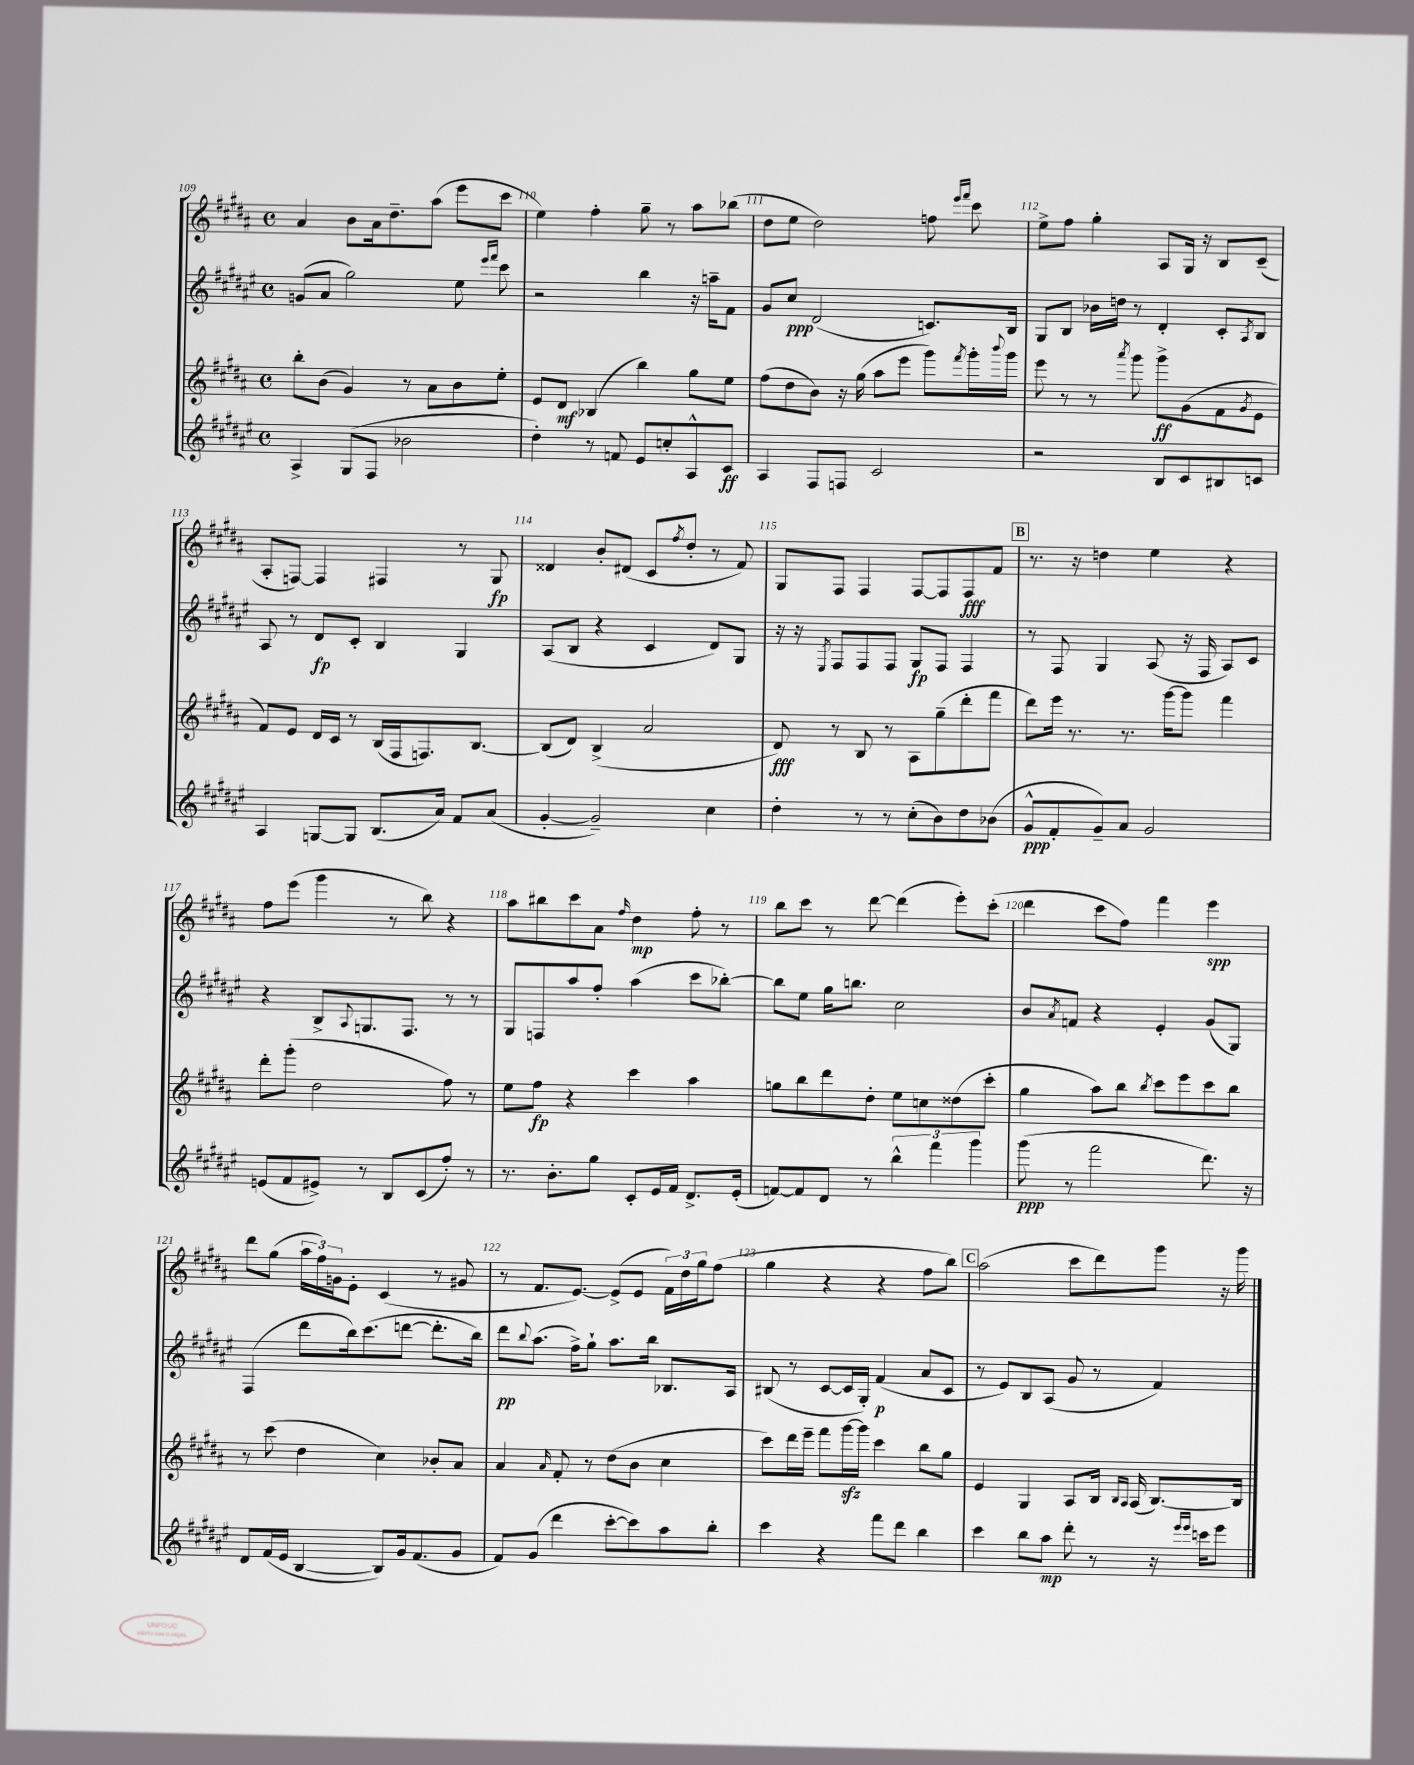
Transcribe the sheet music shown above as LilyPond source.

<<
\new StaffGroup <<
\new Staff = "s0" {
    \clef treble \key b \major \defaultTimeSignature \time 4/4
    ais'4 b'8 ais'16 dis''8.-- ais''8( e'''8 cis'''8 |
    e''4) fis''4-. gis''8-- r8 ais''8 bes''8( |
    dis''8 e''8 dis''2) f''8 \grace { e'''16 fis'''16 } cis'''8 |
    e''8-> fis''8 gis''4-. ais8 gis16 r16 b8 cis'8--( |
    ais8-. f8~) f4 fis4 r8 gis8\fp |
    disis'4 b'8-. dis'8( cis'8 \acciaccatura { fis''8 } dis''8-. r8 fis'8) |
    gis8 fis8 fis4 fis8~ fis8 fis8\fff fis'8 |
    \mark \markup { \box "B" } r8. r16 d''4 e''4 r4 |
    fis''8 e'''8( gis'''4 r8 b''8) r4 |
    ais''8 bis''8 cis'''8 ais'8 \grace { fis''16 } dis''4\mp fis''8-. r8 |
    b''8 cis'''8 r8 dis'''8~ dis'''4( e'''8-.) cis'''8-.( |
    dis'''4 cis'''8 fis''8) fis'''4 e'''4\spp |
    dis'''8 gis''8( \tuplet 3/2 { ais''16 fis''16) g'16 } e'8-. cis'4( r8 gis'8 |
    r8 fis'8. e'8.~) e'8->( e'8 \tuplet 3/2 { fis'16) dis''16 gis''16 } fis''8( |
    gis''4 r4 r4 fis''8 b''8) |
    \mark \markup { \box "C" } ais''2( cis'''8 dis'''8) gis'''8 r16 gis'''16 \bar "|." |
}
\new Staff = "s1" {
    \clef treble \key fis \major \defaultTimeSignature \time 4/4
    g'8( ais'8 gis''2) eis''8 \grace { eis'''16 fis'''16 } cis'''8 |
    r2 b''4 r16 a''16-- fis'8 |
    gis'8 cis''8\ppp dis'2( c'8.) b16 |
    gis8 b8 bes'16 d''16 r8 dis'4-. cis'8-. \acciaccatura { ais8 } b8 |
    ais8 r8 dis'8\fp cis'8-. b4 gis4 |
    ais8( b8 r4 cis'4 dis'8) gis8 |
    r16 r16 \acciaccatura { eis8 } fis8 fis8 fis8 gis8\fp fis8 fis4 |
    \mark \markup { \box "B" } r8 fis8 gis4 ais8( r16 fis16 ais8) cis'8 |
    r4 b8-> \appoggiatura { ais8 } g8. fis8. r8 r8 |
    gis8 f8 ais''8 fis''8-. ais''4( cis'''8 bes''8~-.) |
    bes''8 eis''8 gis''16 b''8. cis''2 |
    b'8 \acciaccatura { ais'8 } f'8 r4 eis'4-. gis'8( gis8) |
    fis4( dis'''8 b''16) cis'''8.( d'''8~ d'''8.-. b''16) |
    dis'''8\pp \appoggiatura { b''8 } ais''8.( fis''16->) gis''8-! ais''8. b''16 bes8. ais16 |
    bis8( r8 cis'8~ cis'16 gis16-.) fis'4\p( ais'8 cis'8 |
    \mark \markup { \box "C" } r8 eis'8) b8 ais8( gis'8 r8 fis'4) \bar "|." |
}
\new Staff = "s2" {
    \clef treble \key b \major \defaultTimeSignature \time 4/4
    b''8-. b'8( gis'4) r8 ais'8 b'8 e''8-. |
    e'8 dis'8\mf bes4( b''4) gis''8 e''8 |
    fis''8( dis''8 b'8) r16 gis''16( ais''8 e'''8 gis'''8) \acciaccatura { fis'''8 } gis'''16-. \appoggiatura { b'''8 } gis'''16 |
    e'''8 r8 r8 \acciaccatura { ais'''8 } gis'''8 gis'''8->\ff gis'8( fis'8 \acciaccatura { gis'8 } e'8 |
    fis'8) e'8 dis'16 cis'16 r8 b16( fis16 f8.) b8.~ |
    b8( dis'8) b4->( ais'2 |
    dis'8\fff) r8 b8 r8 ais8 gis''8--( dis'''8-. fis'''8 |
    \mark \markup { \box "B" } dis'''8) e'''16 r8. r8. gis'''16~ gis'''8 fis'''4 |
    dis'''8-. gis'''8-.( dis''2 fis''8) r8 |
    e''8 fis''8\fp r4 cis'''4 ais''4 |
    g''8 b''8 dis'''8 dis''8-. e''8 c''8 disis''8( cis'''8-. |
    gis''4 ais''8) b''8 \acciaccatura { b''8 } cis'''8 e'''8 cis'''8 b''8 |
    r8 cis'''8( dis''4 cis''4) bes'8-. ais'8 |
    ais'4 \grace { ais'16 } fis'8-. r8 dis''8( b'8 cis''4 |
    cis'''8) dis'''16 e'''16-- fis'''8 gis'''16~\sfz gis'''16 cis'''4 b''8 gis''8 |
    \mark \markup { \box "C" } e'4 gis4 ais8 b16 \grace { b16 ais16 } ais16( b8.~) b16 \bar "|." |
}
\new Staff = "s3" {
    \clef treble \key fis \major \defaultTimeSignature \time 4/4
    ais4-> gis8( fis8 bes'2 |
    dis''4-.) r8 f'8 eis'8 c''8-. ais8-^ cis'8\ff |
    ais4 fis8 f8 cis'2 |
    r2 b8 cis'8 bis8 c'8 |
    ais4 g8~ g8 b8.( ais'16) fis'8 ais'8( |
    gis'4~-. gis'2--) cis''4 |
    dis''4-. r8 r8 cis''8-.( b'8) dis''8 bes'8( |
    \mark \markup { \box "B" } gis'8-^\ppp fis'8-. gis'8--) ais'8 gis'2 |
    e'8( fis'8 eis'8->) r8 b8 cis'8( fis''8-.) r8 |
    r8. b'8.-. gis''8 cis'8-. eis'16 fis'16 dis'8.-> eis'16-.( |
    f'8~) f'8 dis'8 r8 \tuplet 3/2 { b''4-^ fis'''4 gis'''4 } |
    gis'''8\ppp( r8 fis'''2 dis'''8.) r16 |
    dis'8 fis'16( eis'16 b4~ b8) gis'16 fis'8.( gis'8 |
    fis'8) gis'8( dis'''4 cis'''8~-. cis'''8) ais''8 b''8-. |
    cis'''4 r4 fis'''8 dis'''8 b''4 |
    \mark \markup { \box "C" } cis'''4 b''8 ais''8\mp dis'''8-. r8 r16 \grace { eis'''16 eis'''16 } c'''16 eis'''8 \bar "|." |
}
>>
>>
\layout { \context { \Score currentBarNumber = #109 \override BarNumber.break-visibility = ##(#f #t #t) barNumberVisibility = #all-bar-numbers-visible } }
